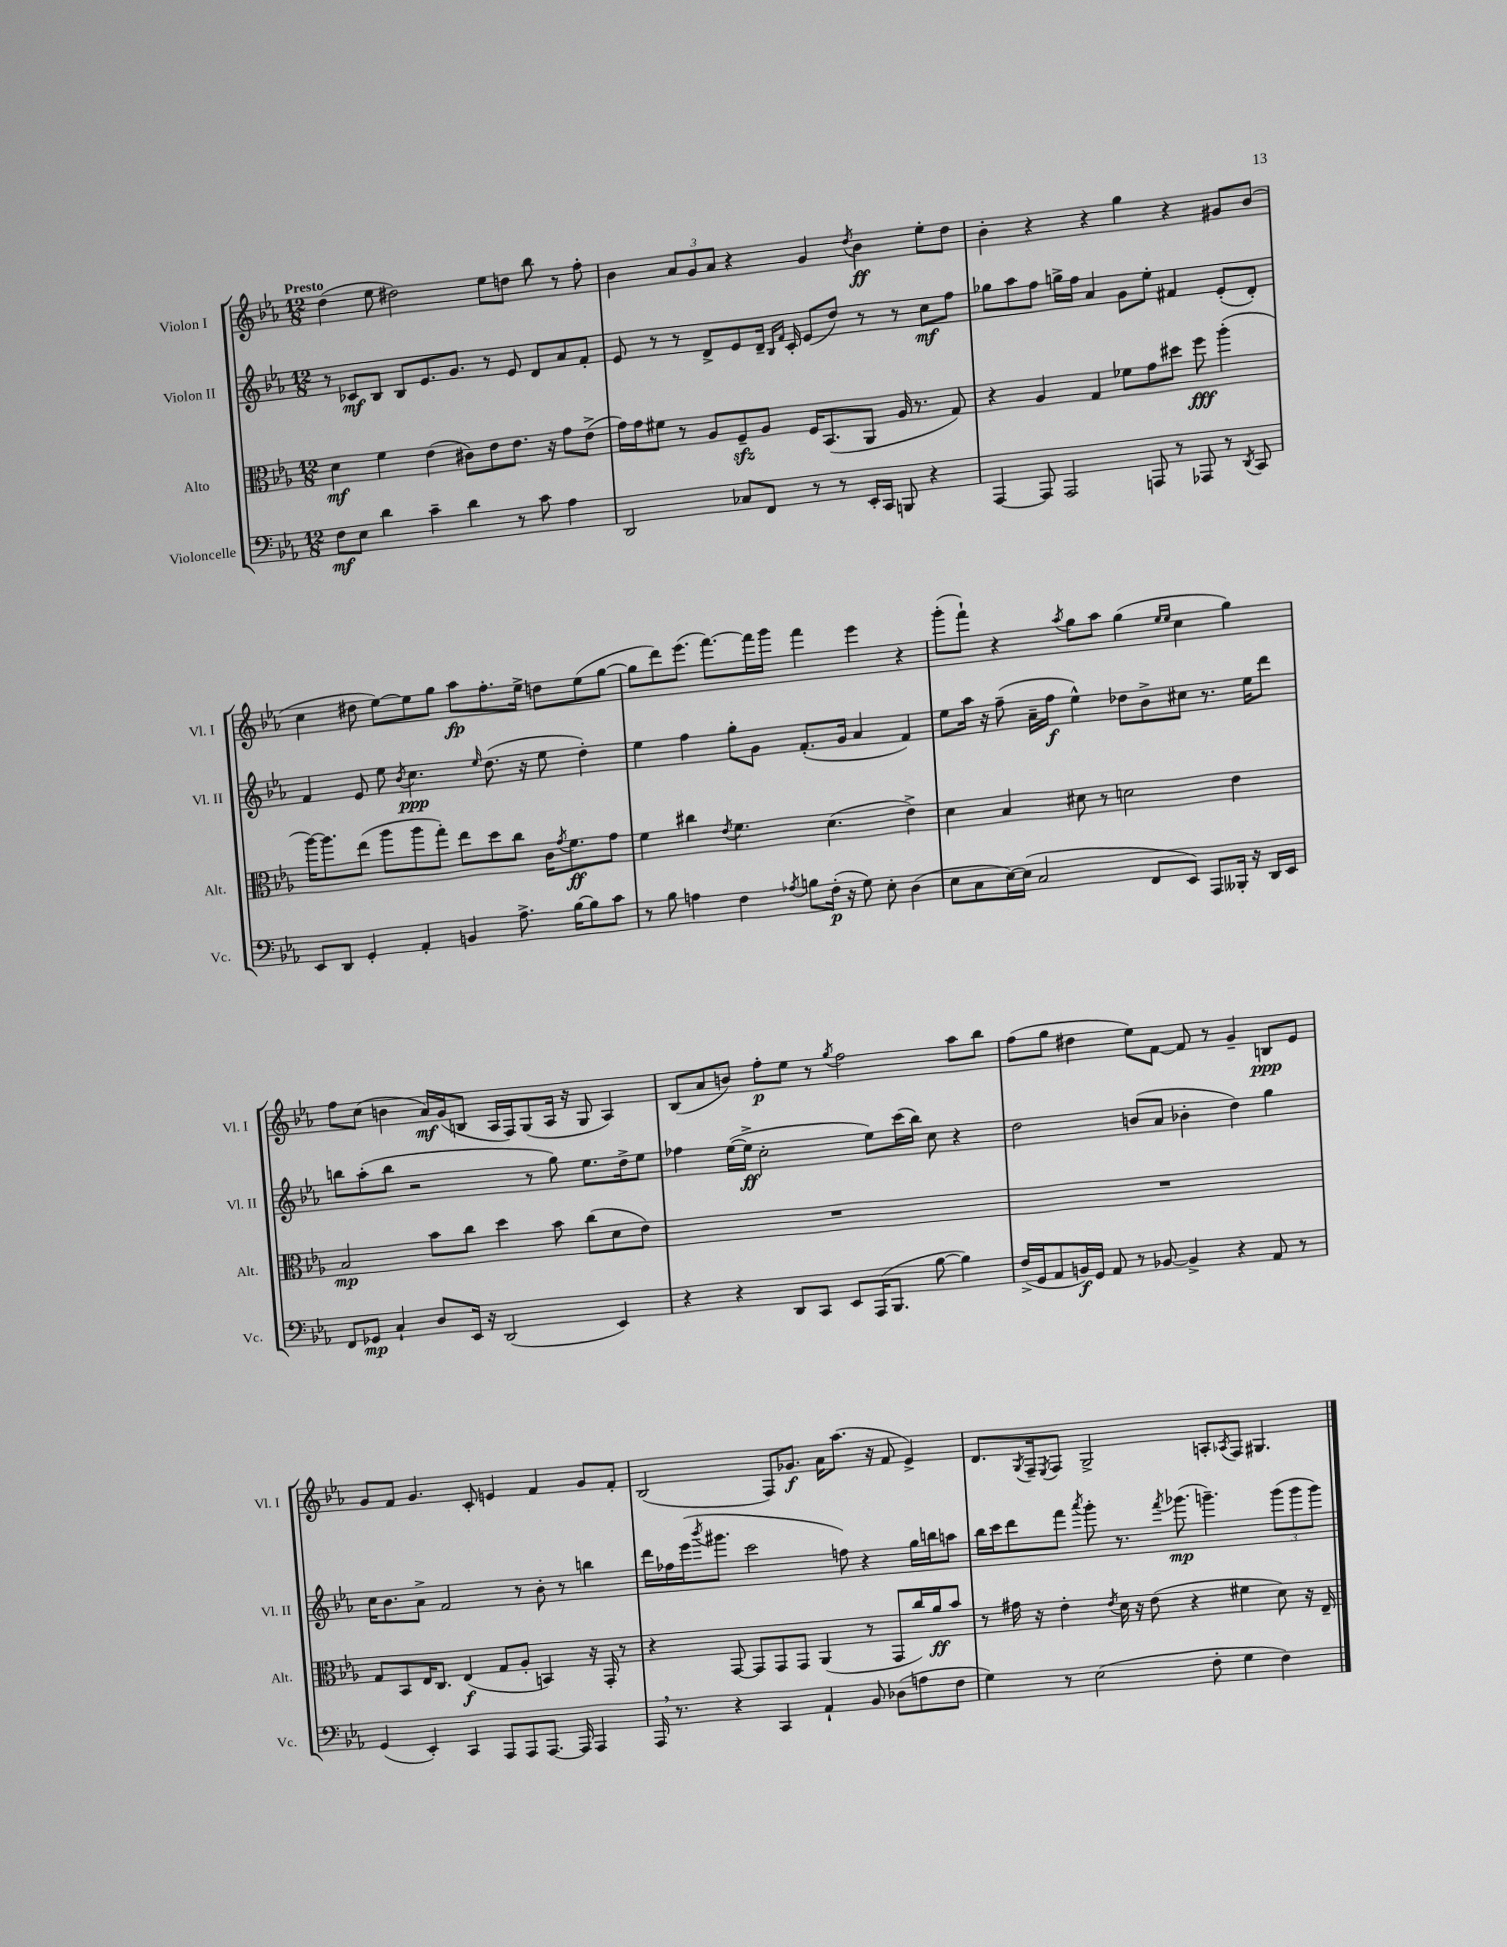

**kern	**dynam	**kern	**dynam	**kern	**dynam	**kern	**dynam
*part4	*part4	*part3	*part3	*part2	*part2	*part1	*part1
*staff4	*staff4	*staff3	*staff3	*staff2	*staff2	*staff1	*staff1
*I"Violoncelle	*	*I"Alto	*	*I"Violon II	*	*I"Violon I	*
*I'Vc.	*	*I'Alt.	*	*I'Vl. II	*	*I'Vl. I	*
*clefF4	*	*clefC3	*	*clefG2	*	*clefG2	*
*k[b-e-a-]	*	*k[b-e-a-]	*	*k[b-e-a-]	*	*k[b-e-a-]	*
*M12/8	*	*M12/8	*	*M12/8	*	*M12/8	*
=1	=1	=1	=1	=1	=1	=1	=1
!	!	!	!	!	!	!LO:TX:a:B:t=Presto	!
8F\L	mf	4d\	mf	8r	.	(4dd\	.
8E-\J	.	.	.	8c-X/L	mf	.	.
4d\	.	4f\	.	8B-/J	.	8ee-\	.
.	.	.	.	8B-/L	.	2dd#X\)	.
4c~\	.	(4e-\	.	8.e-/	.	.	.
.	.	.	.	8.g/J	.	.	.
4d\	.	8c#X\L)	.	.	.	.	.
.	.	8e-\	.	8r	.	8ee-\L	.
8r	.	8.e-\J	.	8e-/	.	8ddn\J	.
8c\	.	.	.	8d/L	.	8bb-\	.
.	.	16r	.	.	.	.	.
4A-\	.	8g\L	.	8a-/	.	8r	.
.	.	(8e-^\J	.	8f'/J	.	8ff'\	.
=2	=2	=2	=2	=2	=2	=2	=2
2DD/	.	16g\LL)	.	8e-/	.	4b-\	.
.	.	16g\J	.	.	.	.	.
.	.	8f#X\J	.	8r	.	.	.
.	.	8r	.	8r	.	12a-/L	.
.	.	.	.	.	.	12g/	.
.	.	8A-/L	.	8d^/L	.	.	.
.	.	.	.	.	.	12a-/J	.
8C-X/L	.	8Fzz~/	.	8e-/	.	4r	.
8FF/J	.	8A-/J	.	16d~/Jk	.	.	.
.	.	.	.	16qqB-/LL	.	.	.
.	.	.	.	16qqf/JJ	.	.	.
.	.	.	.	16c'/	.	.	.
8r	.	16F/KL	.	(8e-/L	.	4g/	.
.	.	(8.BB-/	.	.	.	.	.
8r	.	.	.	8dd/J)	.	.	.
.	.	.	.	.	.	8qdd/	.
16EE-'/LL	.	8AA-/J	.	8r	.	4b-\	ff
16CC/JJ	.	.	.	.	.	.	.
8BBBn/	.	16A-/	.	8r	.	.	.
.	.	8.r	.	.	.	.	.
4r	.	.	.	8cc\L	mf	8ee-'\L	.
.	.	8G/)	.	8ff\J	.	8dd\J	.
=3	=3	=3	=3	=3	=3	=3	=3
[4AAA-/	.	4r	.	8gg-X\L	.	4b-'\	.
.	.	.	.	8aa-\	.	.	.
8AAA-/]	.	4A-/	.	8ff\J	.	4r	.
2AAA-/	.	.	.	16ggn^\LL	.	.	.
.	.	.	.	16ff\JJ	.	.	.
.	.	4G/	.	4a-/	.	4r	.
.	.	8f-X\L	.	8g\L	.	4gg\	.
8AAAn/	.	8g\	.	8ee-'\J	.	.	.
8r	.	8dd#X\J	.	4f#X/	.	4r	.
8AAA-X/	.	8ff\	fff	.	.	.	.
8r	.	(4aa-'\	.	(8e-'/L	.	8g#X/L	.
8qDD/	.	.	.	.	.	.	.
8CC/	.	.	.	8d'/J)	.	(8b-/J	.
!!LO:LB:g=z
=4	=4	=4	=4	=4	=4	=4	=4
8EE-/L	.	[16aa-\KL)	.	4f/	.	4cc\	.
.	.	8.aa-\]	.	.	.	.	.
8DD/J	.	.	.	.	.	.	.
4GG'/	.	(8ee-\J	.	8e-/	.	8dd#X\	.
.	.	8aa-\L	.	8ee-\	.	[8ee-\L)	.
.	.	.	.	8qb-/	.	.	.
4AA-'/	.	8aa-\	.	4.cc\	ppp	8ee-\]	.
.	.	8gg'\J)	.	.	.	8gg\J	.
4BBn/	.	8ee-\L	.	.	.	8aa-\L	fp
.	.	.	.	16qqee-/	.	.	.
.	.	8dd\	.	(8.dd\	.	8.ff'\	.
8.A-^\	.	8cc\J	.	.	.	.	.
.	.	.	.	16r	.	16ee-^\Jk	.
.	.	16c\KL	.	8ee-\	.	8ddn\L	.
.	.	8qg/	.	.	.	.	.
[16B-\KL	.	8.f\	ff	.	.	.	.
8B-\]	.	.	.	4dd'\)	.	(8ee-\	.
8c\J	.	8g\J	.	.	.	[8gg\J	.
=5	=5	=5	=5	=5	=5	=5	=5
8r	.	4f\	.	4ee-\	.	8gg\L]	.
8B-\	.	.	.	.	.	8ddd\)	.
4An\	.	4cc#X\	.	4ff\	.	(8.eee-\J	.
.	.	.	.	.	.	[8.fff\L)	.
.	.	8qe-/	.	.	.	.	.
4F\	.	4.f\	.	8gg'\L	.	.	.
.	.	.	.	8g\J	.	16fff\L]	.
.	.	.	.	.	.	16ggg\JJ	.
8qA-X/	.	.	.	.	.	.	.
8Bn\L	.	.	.	(8.f'/L	.	4fff\	.
(16F'\Jk	p	(4.d\	.	.	.	.	.
16r	.	.	.	16g/Jk	.	.	.
8G\)	.	.	.	4a-/	.	4eee-\	.
8E-'\	.	.	.	.	.	.	.
(4D\	.	4e-^\)	.	4f/)	.	4r	.
=6	=6	=6	=6	=6	=6	=6	=6
8E-\L	.	4d\	.	8ee-\L	.	(8ggg'\L	.
8C\	.	.	.	16aa-\Jk	.	8fff`\J)	.
.	.	.	.	16r	.	.	.
[16E-\L)	.	4B-/	.	(8ff~\	.	4r	.
(16E-\JJ]	.	.	.	.	.	.	.
2C/	.	.	.	16a-~\LL	.	.	.
.	.	.	.	16ff\JJ	f	.	.
.	.	.	.	.	.	8qaa-/	.
.	.	8d#X\	.	4ee-^^\)	.	8gg\L	.
.	.	8r	.	.	.	8aa-\J	.
.	.	2dn\	.	8dd-X\L	.	(4gg\	.
8FF/L	.	.	.	8b-^\	.	.	.
.	.	.	.	.	.	16qqee-/LL	.
.	.	.	.	.	.	16qqee-/JJ	.
8EE-/J)	.	.	.	8cc#X\J	.	4cc\	.
8AAA-/L	.	.	.	8.r	.	.	.
16BBB--X'/Jk	.	4e-\	.	.	.	4gg\)	.
16r	.	.	.	16ee-\KL	.	.	.
16DD/LL	.	.	.	8ddd\J	.	.	.
16EE-/JJ	.	.	.	.	.	.	.
!!LO:LB:g=z
=7	=7	=7	=7	=7	=7	=7	=7
8FF/L	.	2B-/	mp	8bbn\L	.	8ff\L	.
8GG-X/J	mp	.	.	(8aa-'\	.	(8cc\J	.
4C`/	.	.	.	8bb\J	.	4bn\	.
.	.	.	.	2r	.	.	.
8D/L	.	8b-\L	.	.	.	16a-/LL)	mf
.	.	.	.	.	.	(16g/J	.
16EE-/Jk	.	8cc\J	.	.	.	8Bn/J	.
16r	.	.	.	.	.	.	.
(2DD/	.	4dd\	.	.	.	16A-/LL	.
.	.	.	.	.	.	16F/J)	.
.	.	.	.	8r	.	(8G/	.
.	.	8b-\	.	8gg\)	.	16A-/Jk	.
.	.	.	.	.	.	16r	.
.	.	(8cc\L	.	8.ee-\L	.	8G/	.
4EE-/)	.	8d\	.	.	.	4A-/)	.
.	.	.	.	16dd^\k	.	.	.
.	.	8e-\J)	.	8ee-\J	.	.	.
=8	=8	=8	=8	=8	=8	=8	=8
4r	.	1.r	.	4ff-X\	.	(8B-/L	.
.	.	.	.	.	.	8a-/	.
4r	.	.	.	([16ee-\LL	.	8bn/J)	.
.	.	.	.	16ee-^\JJ]	ff	.	.
.	.	.	.	2cc'\	.	8ff'\L	p
8DD/L	.	.	.	.	.	8ee-\J	.
8CC/J	.	.	.	.	.	8r	.
.	.	.	.	.	.	8qgg/	.
8EE-/L	.	.	.	.	.	2ff\	.
(16AAA-/K	.	.	.	8ee-\L)	.	.	.
8.BBB-/J	.	.	.	.	.	.	.
.	.	.	.	(16ccc\L	.	.	.
.	.	.	.	16bb-\JJ)	.	.	.
[8B-\	.	.	.	8cc\	.	.	.
4B-\])	.	.	.	4r	.	8aa-\L	.
.	.	.	.	.	.	8bb-\J	.
=9	=9	=9	=9	=9	=9	=9	=9
(16F^/LL	.	1.r	.	2dd\	.	(8ff\L	.
16GG/J	.	.	.	.	.	.	.
8AA-/	.	.	.	.	.	8gg\J	.
16BBn/L)	f	.	.	.	.	4dd#X\	.
16GG/JJ	.	.	.	.	.	.	.
8AA-/	.	.	.	.	.	.	.
8r	.	.	.	(8bn/L	.	8ee-\L)	.
[8BB-X/	.	.	.	8a-/J	.	[8f\J	.
4BB-^/]	.	.	.	4b-X'\	.	8f/]	.
.	.	.	.	.	.	8r	.
4r	.	.	.	4dd\)	.	4g~/	.
8AA-/	.	.	.	4gg\	.	8Bn/L	ppp
8r	.	.	.	.	.	8e-/J	.
!!LO:LB:g=z
=10	=10	=10	=10	=10	=10	=10	=10
(4GG/	.	8G/L	.	16cc\KL	.	8g/L	.
.	.	.	.	8.b-\	.	.	.
.	.	8BB-/	.	.	.	8f/J	.
4EE-'/)	.	16E-/K	.	8a-^\J	.	4.g/	.
.	.	8.C/J	.	.	.	.	.
.	.	.	.	2f/	.	.	.
4CC/	.	(4E-/	f	.	.	.	.
.	.	.	.	.	.	8c'/	.
8AAA-/L	.	8G/L	.	.	.	4en/	.
8AAA-/	.	8A-'/J	.	8r	.	.	.
[8.AAA-/J	.	4BBn/)	.	8b-'\	.	4f/	.
.	.	.	.	8r	.	.	.
16AAA-/]	.	.	.	.	.	.	.
4AAA-/	.	16r	.	4bbn\	.	8g/L	.
.	.	16GG'/	.	.	.	.	.
.	.	8r	.	.	.	8f'/J	.
=11	=11	=11	=11	=11	=11	=11	=11
16AAA-,/	.	4r	.	16ddd\LL	.	(2B-/	.
8.r	.	.	.	16ff-X\	.	.	.
.	.	.	.	(16eee-\J	.	.	.
.	.	.	.	8qbbb-/	.	.	.
.	.	.	.	8.ggg#X\J	.	.	.
4r	.	[8GG/	.	.	.	.	.
.	.	8GG/L]	.	2ccc\	.	.	.
4CC/	.	8GG/	.	.	.	8F/L)	.
.	.	8GG/J	.	.	.	8.g-X/J	f
4AA-`/	.	(4AA-/	.	.	.	.	.
.	.	.	.	.	.	16a-\KL	.
.	.	.	.	8ffn\)	.	(8.aa-\J	.
8BB-/	.	8r	.	4r	.	.	.
.	.	.	.	.	.	16r	.
(8D-X\L	.	8GG/L	.	.	.	8f/	.
8An\	.	16cc/L)	.	16gg\LL	.	4e-^/)	.
.	.	16a-/J	ff	16bbn\J	.	.	.
8F\J	.	8b-/J	.	8aan\J	.	.	.
=12	=12	=12	=12	=12	=12	=12	=12
4G\)	.	8r	.	16bb-\LL	.	8.d/L	.
.	.	.	.	16ccc\J	.	.	.
.	.	16g#X\	.	8ddd\	.	.	.
.	.	.	.	.	.	8qG/	.
.	.	16r	.	.	.	16F~/k	.
.	.	.	.	.	.	8qE-/	.
8r	.	4e-'\	.	8fff\J	.	8F/J	.
.	.	.	.	8qaaa-/	.	.	.
(2E-\	.	.	.	8ggg'\	.	2G^/	.
.	.	8qe-/	.	.	.	.	.
.	.	16d\	.	8.r	.	.	.
.	.	16r	.	.	.	.	.
.	.	(8e-\	.	.	.	.	.
.	.	.	.	8qfff/	.	.	.
.	.	.	.	(8.ggg-X\	mp	.	.
.	.	4r	.	.	.	.	.
8F'\	.	.	.	4.gggn~\)	.	8An'/L	.
.	.	.	.	.	.	8qA-X/	.
4G\	.	4f#X\	.	.	.	8F/J	.
.	.	.	.	.	.	4.G#X/	.
4F\)	.	8d\)	.	(12ggg\L	.	.	.
.	.	.	.	12ggg\	.	.	.
.	.	16r	.	.	.	.	.
.	.	.	.	12ggg\J)	.	.	.
.	.	16E-~/	.	.	.	.	.
==	==	==	==	==	==	==	==
*-	*-	*-	*-	*-	*-	*-	*-
